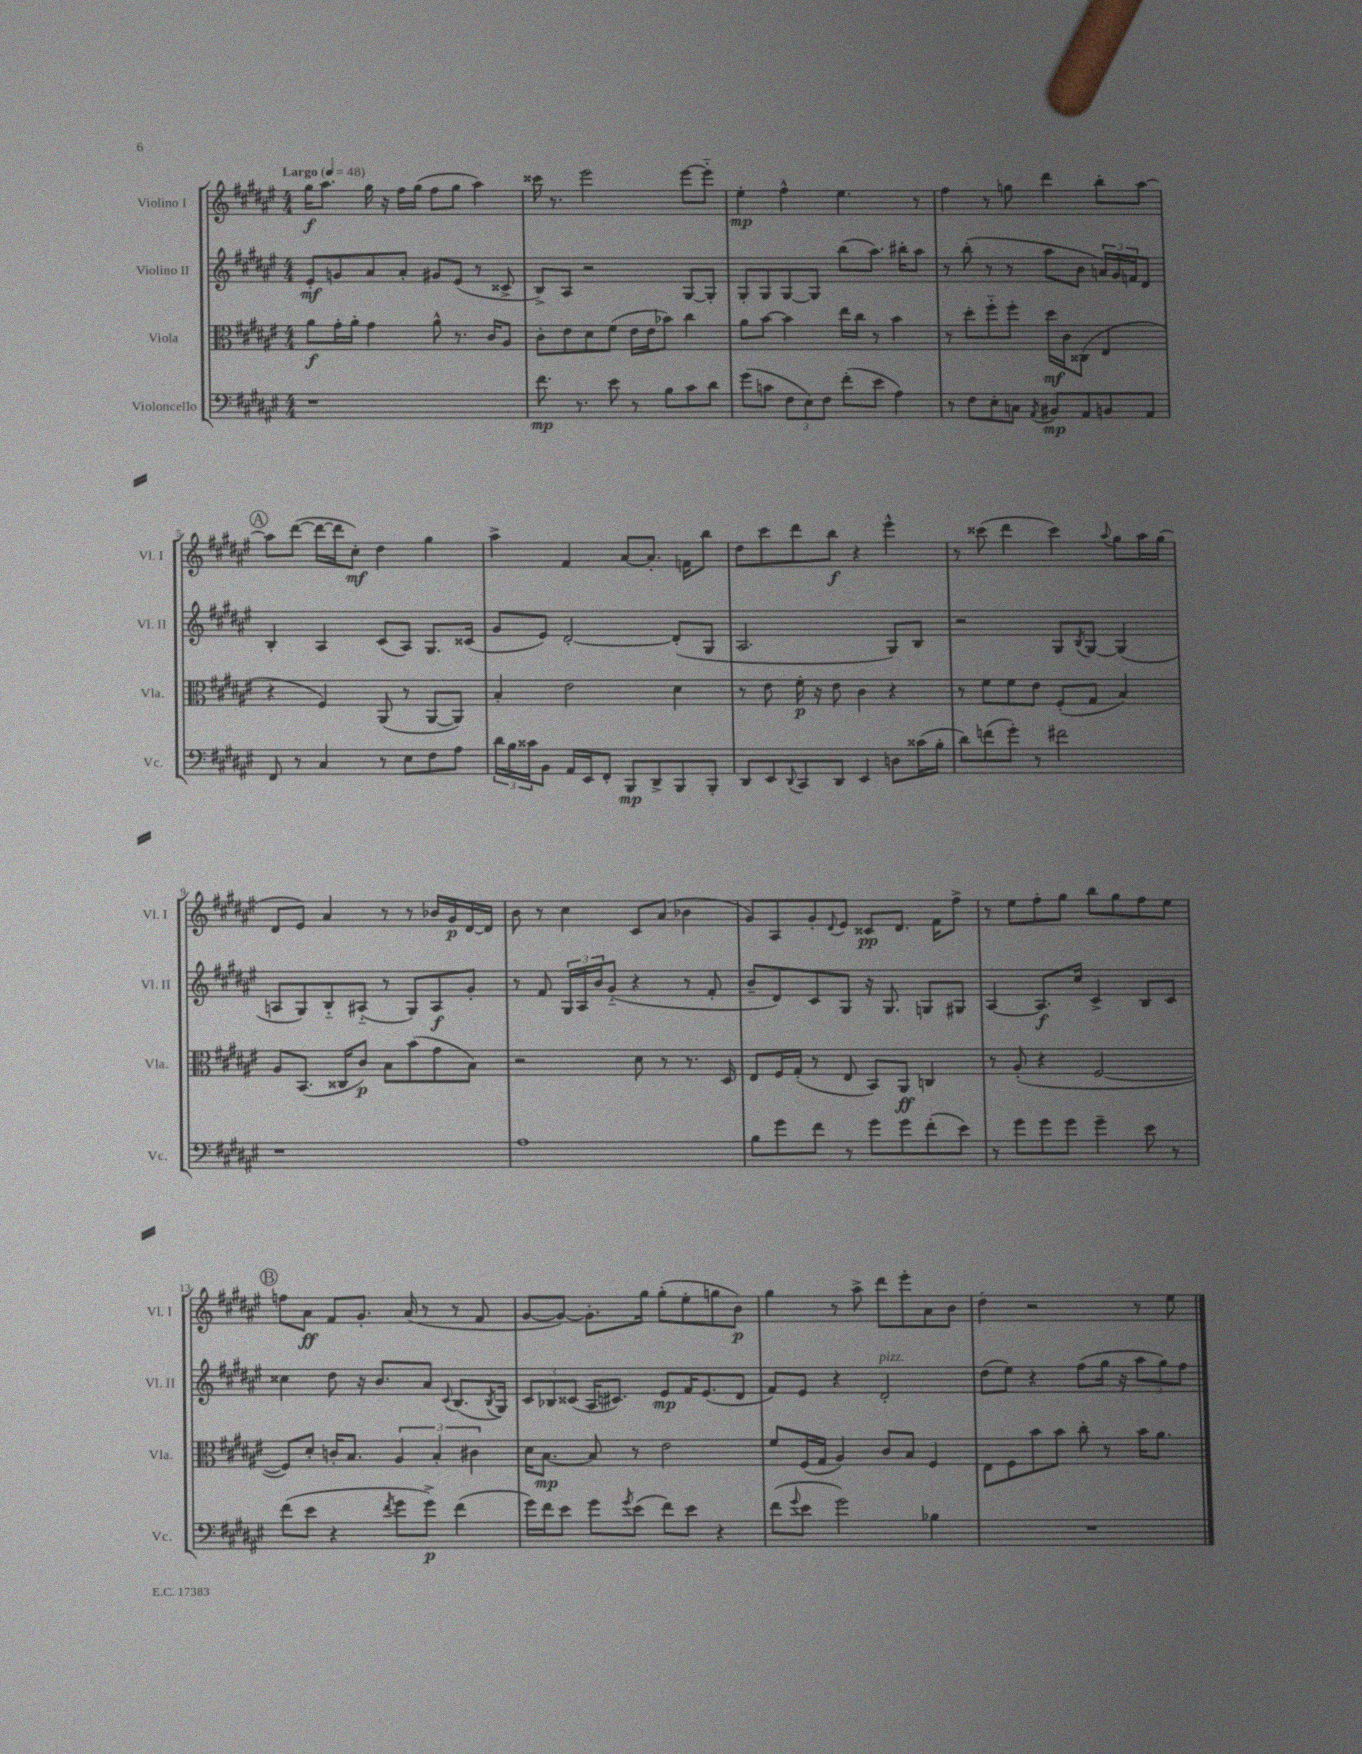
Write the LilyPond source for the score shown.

<<
\new StaffGroup <<
\new Staff = "s0" \with { instrumentName = "Violino I" shortInstrumentName = "Vl. I" } {
    \clef treble \key fis \major \numericTimeSignature \time 4/4 \tempo "Largo" 4 = 48
    gis''16\f ais''8. gis''16 r16 fis''16 gis''16( fis''8 gis''8 ais''4) |
    cisis'''16 r8. eis'''2 eis'''8~ eis'''8-_ |
    eis''4-.\mp fis''4-^ eis''4. r8 |
    fis''4 r8 g''8 dis'''4 b''8-. ais''8~ |
    \mark \markup { \circle "A" } ais''8 dis'''8~( dis'''16~ dis'''16 cis''8-.\mf) dis''4 gis''4 |
    ais''4-> fis'4 ais'8~ ais'8.-. f'16 b''8 |
    dis''8 cis'''8 dis'''8 b''8\f r4 eis'''4-^ |
    r8 cisis'''8( dis'''4 cisis'''4) \appoggiatura { ais''8 } gis''8 ais''16 gis''16( |
    dis'8 eis'8) ais'4 r8 r8 bes'16 gis'16\p dis'16~ dis'16 |
    b'8 r8 cis''4 cis'8 ais'8( bes'4 |
    gis'8) ais8 gis'8-. \appoggiatura { dis'8 } eis'8 cisis'8\pp dis'8. fis'16 fis''8-> |
    r8 eis''8 fis''8-. gis''8 b''8 gis''8 fis''8 eis''8 |
    \mark \markup { \circle "B" } f''8 ais'8\ff fis'8 gis'8.-. ais'16( r8 r8 fis'8 |
    gis'8~ gis'8~) gis'8.-. gis''16 gis''8-.( eis''8-. g''8 b'8\p) |
    gis''4 r8 ais''8-> dis'''8 eis'''8-. ais'8 b'8 |
    dis''4-. r2 r8 eis''8 \bar "|." |
}
\new Staff = "s1" \with { instrumentName = "Violino II" shortInstrumentName = "Vl. II" } {
    \clef treble \key fis \major \numericTimeSignature \time 4/4
    eis'8-.\mf g'8 ais'8 ais'8-. gis'8 eis'8( r8 cisis'8-> |
    b8->) ais8 r2 gis8~ gis8-. |
    gis8-. gis8 gis8~ gis8 b''8( ais''8.) bis''16-. ais''8 |
    r8 b''8-.( r8 r8 ais''8 b'8 \tuplet 3/2 { a'16) gis'16 f'16 } dis'8 |
    \mark \markup { \circle "A" } b4-. ais4 cis'8( ais8) gis8. cisis'16( |
    gis'8 eis'8) dis'2~-. dis'8-.( gis8 |
    ais2. gis8) b8 |
    r2 gis8 \acciaccatura { b8 } gis8~ gis4( |
    a8 gis8) b8-_ ais8-_( r8 gis8) ais8\f gis'8-. |
    r8 fis'8 \tuplet 3/2 { gis16 ais16 b'16 } gis'8-_( r4 r8 fis'8-. |
    b'8-- dis'8) cis'8 gis8 r16 gis8. g8 gis8 |
    ais4~ ais8.\f cis''16 cis'4-> b8 cis'8 |
    \mark \markup { \circle "B" } cisis''4 dis''8 r16 b'8. ais'8 \appoggiatura { cis'8 } b8.( \acciaccatura { b8 } gis16) |
    \tuplet 3/2 { cis'8 bes8 cisis'8( } ais16 cis'8.) eis'8\mp fis'16 eis'8.( dis'8 |
    fis'8) eis'8 r4 dis'2-.^\markup { \italic "pizz." } |
    dis''8( eis''8) r4 fis''8( gis''16 r16 \tuplet 3/2 { ais''8 gis''8) fis''8 } \bar "|." |
}
\new Staff = "s2" \with { instrumentName = "Viola" shortInstrumentName = "Vla." } {
    \clef alto \key fis \major \numericTimeSignature \time 4/4
    ais'8\f gis'16-. ais'16-. gis'4 ais'8-^ r8. cis'16 ais8 |
    cis'8-. eis'8 dis'8 fis'8( eis'16 eis'16 bes'8) cis''4 |
    ais'8 b'8~ b'4 eis''16 cis''16 r8 b'4 |
    r8 dis''8-. fis''8-_ fis''8-. dis''16\mf cis'16 cisis8( eis4 |
    \mark \markup { \circle "A" } r4 fis4) ais,8( r8 ais,8~ ais,8) |
    b4-. eis'2 dis'4 |
    r8 eis'8 fis'16-.\p r16 eis'8 cis'4 r4 |
    r8 fis'8 fis'8 eis'8 fis8-.( gis8 b4) |
    ais8 b,8.( cisis16 cis'8\p) b8 b'8( gis'8 b8) |
    r2 dis'8 r8 r8. dis16 |
    eis8 fis16 gis16-.( r8 eis8 b,8) ais,8\ff c4 |
    r8 ais8-.( r4 fis2~ |
    \mark \markup { \circle "B" } fis8) dis'8-. c'16-. b8. \tuplet 3/2 { ais4 b4-. cis'4 } |
    dis'16 b8.~\mp b8 r8 eis'2 |
    fis'8 fis16( gis16 ais4) cis'8 b8 fis4 |
    eis8 fis8 b'8 b'8 cis''8-. r8 b'16 ais'8. \bar "|." |
}
\new Staff = "s3" \with { instrumentName = "Violoncello" shortInstrumentName = "Vc." } {
    \clef bass \key fis \major \numericTimeSignature \time 4/4
    r1 |
    fis'8.\mp r8. eis'8 r8 b8 cis'8 dis'8 |
    gis'8( c'8 \tuplet 3/2 { fis8 eis8) fis8 } fis'8-.( eis'8 ais4) |
    r8 fis8 eis8-. c8 \acciaccatura { ais,8 } bis,8\mp ais,8 b,8 ais,8 |
    \mark \markup { \circle "A" } fis,8 r8 cis4 r8 eis8 fis8 ais8 |
    \tuplet 3/2 { dis'16 b16 cisis'16 } b,8 ais,16 eis,16 fis,8-. b,,8\mp dis,8-> b,,8 b,,8-. |
    dis,8 eis,8 \appoggiatura { dis,8 } cis,8 dis,8 eis,4 d8 cisis'16( b16-. |
    dis'8) f'8( gis'8-.) r8 fis'2 |
    r1 |
    ais1 |
    b8 gis'8 fis'8 r8 gis'8 gis'8 fis'8-.( eis'8) |
    r8 gis'8 gis'8 gis'8 gis'4-- eis'8 r8 |
    \mark \markup { \circle "B" } fis'8( eis'8 r4 \acciaccatura { fis'8 } gis'8 gis'8->\p) fis'4( |
    gis'16) fis'16 eis'8 gis'8 \acciaccatura { gis'8 } eis'8( fis'8) eis'8 r4 |
    fis'8( \appoggiatura { gis'8 } eis'8 gis'2) bes4 |
    R1 \bar "|." |
}
>>
>>
